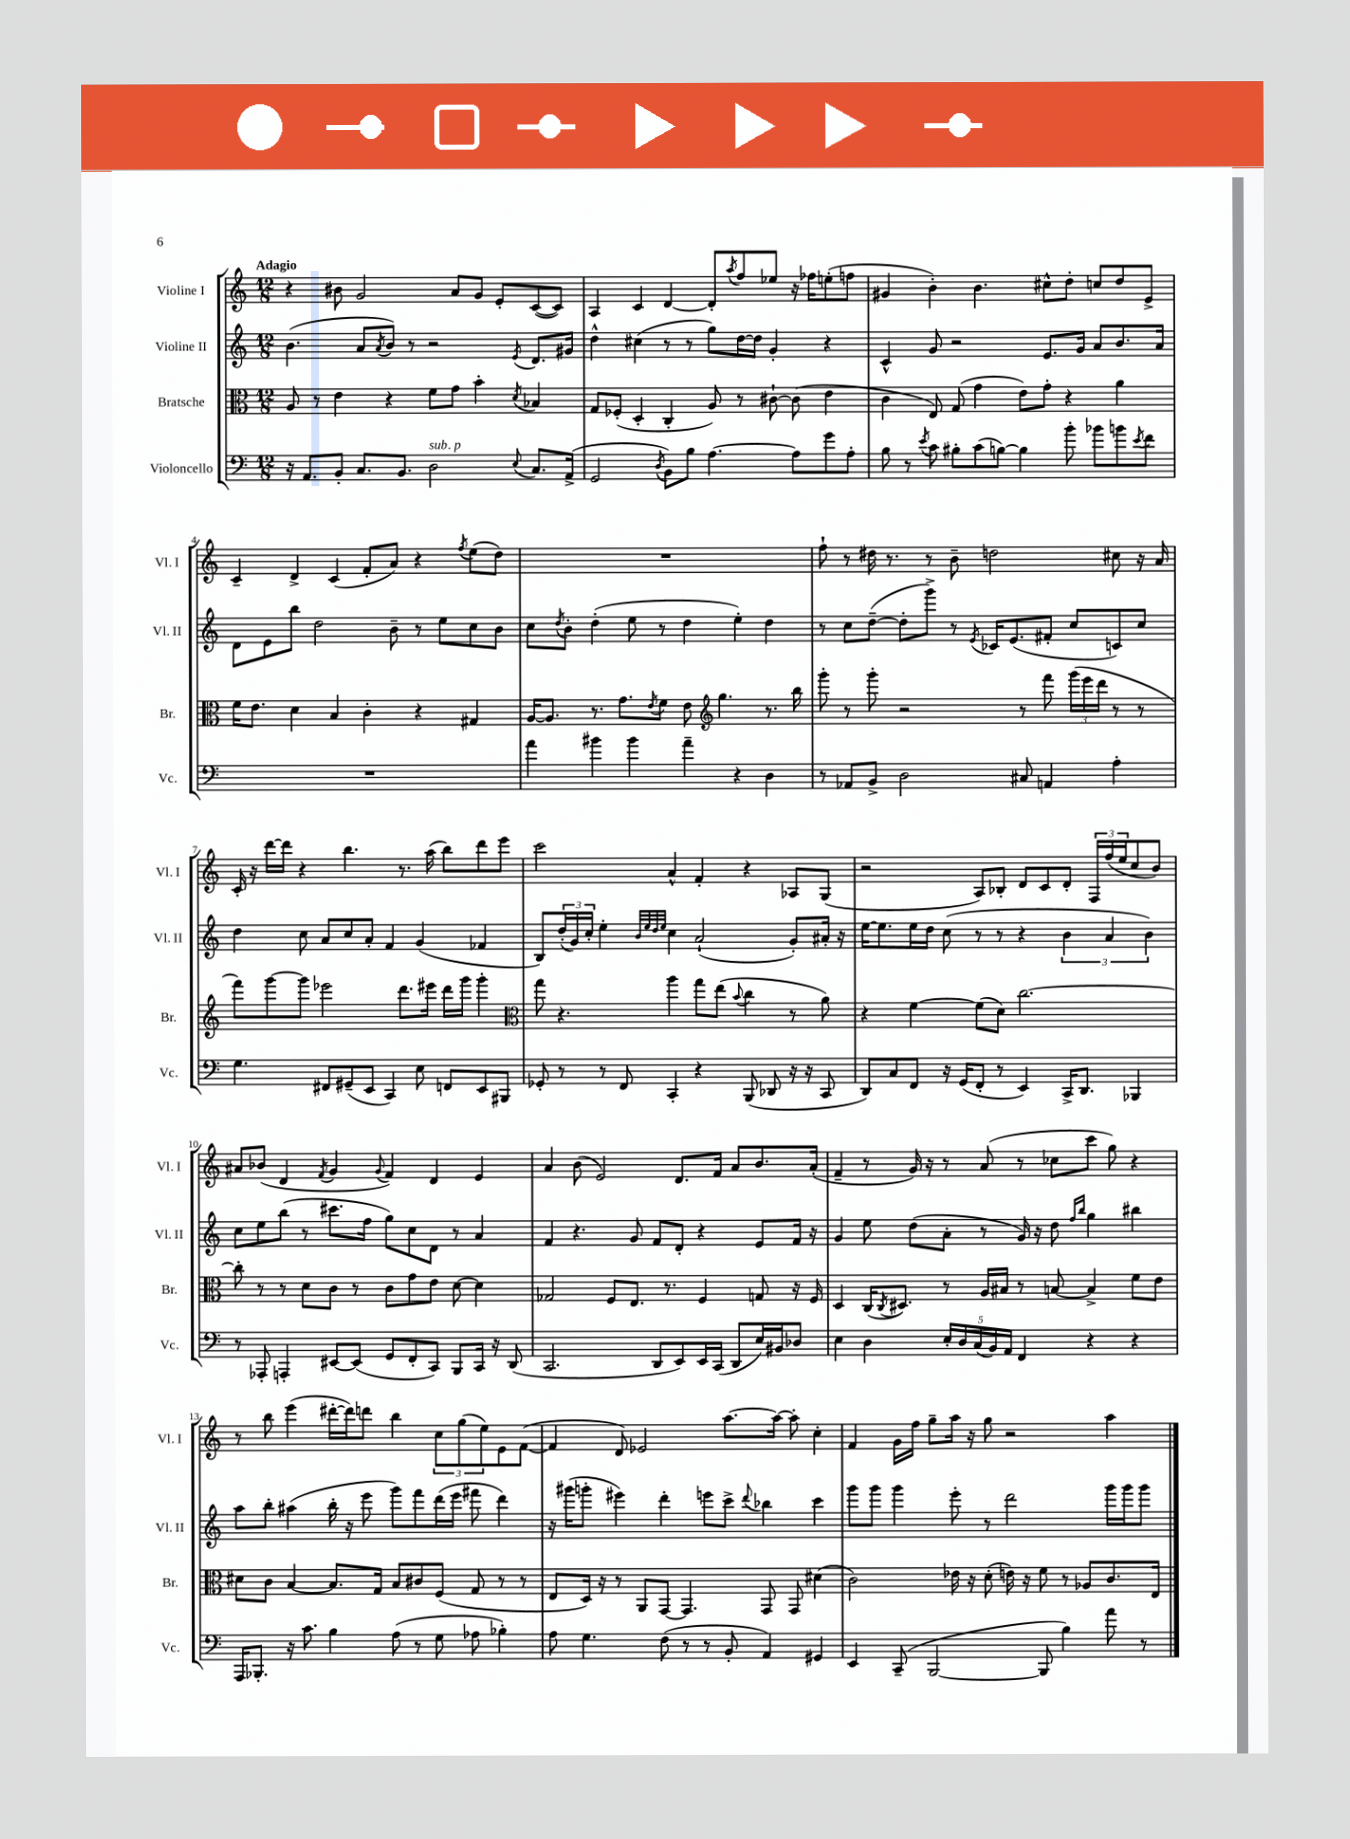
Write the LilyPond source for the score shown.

<<
\new StaffGroup <<
\new Staff = "s0" \with { instrumentName = "Violine I" shortInstrumentName = "Vl. I" } {
    \clef treble \key c \major \numericTimeSignature \time 12/8 \tempo "Adagio"
    r4 bis'8 g'2 a'8 g'8 e'8-. c'8~( c'8) |
    a4 c'4 d'4~ d'8-. \acciaccatura { a''8 } f''8 ees''8 r16 fes''16 e''8-.( f''8 |
    gis'4 b'4-.) b'4. cis''8-^ d''8-. c''8 d''8 e'8-> |
    c'4-- d'4-> c'4( f'8-. a'8) r4 \acciaccatura { f''8 } e''8( d''8) |
    R1. |
    f''8-! r8 dis''16 r8. r8 b'8-- d''2 cis''8 r16 a'16 |
    c'16-. r16 d'''16~ d'''16 r4 b''4. r8. a''16( b''8) d'''8 e'''8 |
    c'''2 a'4-^ f'4-. r4 aes8 g8( |
    r2 a8) bes8-. d'8 c'8 d'8-. \tuplet 3/2 { f16 f''16( e''16 } c''8 b'8) |
    ais'8 bes'8( d'4 \acciaccatura { f'8 } g'4 \appoggiatura { g'8 } f'4) d'4 e'4 |
    a'4 b'8( e'2) d'8. f'16 a'8 b'8. a'16-.( |
    f'4-- r8 g'16) r16 r8 a'8( r8 ces''8 c'''8 g''8) r4 |
    r8 b''8 e'''4( dis'''16~-. dis'''16) d'''8 b''4 \tuplet 3/2 { c''8 g''8( e''8) } e'8 f'8~( |
    f'4 d'8) ees'2 a''8.~ a''16~ a''8-. c''4-. |
    f'4 g'16 f''16 g''8-- a''16 r16 g''8 r2 a''4 \bar "|." |
}
\new Staff = "s1" \with { instrumentName = "Violine II" shortInstrumentName = "Vl. II" } {
    \clef treble \key c \major \numericTimeSignature \time 12/8
    b'4.( a'8 \acciaccatura { a'8 } b'8) r8 r2 \acciaccatura { e'8 } d'8. gis'16 |
    d''4-^ cis''4( r8 r8 g''8) d''16~ d''16 g'4-. r4 |
    c'4-^ g'8 r2 e'8. g'16 a'8 b'8. a'16 |
    d'8 e'8 b''8 d''2 b'8-- r8 e''8 c''8 b'8 |
    c''8 \acciaccatura { d''8 } b'8-. d''4-.( e''8 r8 d''4 e''4-.) d''4 |
    r8 c''8 d''8~--( d''8-. g'''8->) r8 \acciaccatura { e'8 } ces'16 e'8.( fis'8-. c''8 c'8) c''8 |
    d''4 c''8 a'8 c''8 a'8-. f'4 g'4( fes'4 |
    b8) \tuplet 3/2 { d''16-.( g'16) c''16-. } e''4-. \grace { b'32 e''32 d''32 e''32 } c''4 a'2-!( g'8-.) ais'16-. r16 |
    e''16~ e''8. e''16 d''16 c''8( r8 r8 r4 \tuplet 3/2 { b'4 a'4 b'4) } |
    c''8 e''8 b''8( r8 cis'''8. f''16 g''8) c''8 d'8 r8 a'4 |
    f'4 r4. g'8 f'8 d'8-. r4 e'8 f'16 r16 |
    g'4 e''8 d''8( a'8-. r8 g'16) r16 d''8 \grace { f''16 b''16 } g''4 bis''4 |
    a''8 b''8-. ais''4( b''16-. r16 e'''8 g'''8) f'''8 d'''16( e'''16 fis'''8 d'''4) |
    r16 gis'''16( g'''8-. eis'''4) d'''4-. e'''8 c'''8-> \appoggiatura { d'''8 } bes''4 c'''4 |
    g'''8 g'''8 g'''4 e'''8-. r8 d'''2 g'''16 g'''16 g'''8 \bar "|." |
}
\new Staff = "s2" \with { instrumentName = "Bratsche" shortInstrumentName = "Br." } {
    \clef alto \key c \major \numericTimeSignature \time 12/8
    a8 r8 e'4 r4 f'8 g'8 b'4-. \acciaccatura { d'8 } bes4 |
    g8 fes8-.( d4-. c4-. a8) r8 cis'8~-! cis'8( e'4 |
    c'4 e8) g8( g'4 e'8) g'8-. r4 a'4 |
    f'16 e'8. d'4 b4 c'4-. r4 gis4 |
    a16~ a8. r8. g'8. \acciaccatura { e'8 } f'8 e'8 \clef treble g''4. r8. b''16 |
    g'''8-. r8 g'''8-. r2 r8 f'''8 \tuplet 3/2 { g'''16( e'''16 d'''16 } r8 r8 |
    f'''8) g'''8~ g'''8 ees'''2 d'''8. eis'''16 d'''16 g'''16 g'''4-. |
    \clef alto g''8 r4. a''4 g''8 e''8( \appoggiatura { b'8 } c''4 r8 a'8) |
    r4 f'4~ f'8( d'8) c''2.~ |
    c''8-. r8 r8 d'8 c'8 r8 c'8 g'8 e'8 d'8~ d'4 |
    ges2 f8 e8. r8. f4 g8 r16 f16 |
    d4 c16( \acciaccatura { c8 } dis8.) r8 a16 bis16 r8 b8~ b4-> f'8 e'8 |
    dis'8 c'8 b4~ b8. g16 b8 cis'8 f8( g8 r8 r8 |
    e8 d16) r16 r8 a,8 g,8~ g,4. g,8 g,8 dis'4( |
    c'2) ees'16 r16 d'8-.( e'16) r16 f'8 r8 aes8 c'8. e16 \bar "|." |
}
\new Staff = "s3" \with { instrumentName = "Violoncello" shortInstrumentName = "Vc." } {
    \clef bass \key c \major \numericTimeSignature \time 12/8
    r16 a,8. b,8-. c8. b,8. d2^\markup { \italic "sub. p" } \appoggiatura { e8 } c8. a,16->( |
    g,2 \acciaccatura { d8 } b,8) b8 a4.~ a8 g'8 a8-. |
    b8 r8 \acciaccatura { e'8 } c'8 bis8-. c'8( b8~) b4 b'8-. bes'8 b'8 \acciaccatura { e'8 } f'8 |
    R1. |
    a'4 bis'4 bis'4 a'4-- r4 d4 |
    r8 aes,8 b,8-> d2 cis8 a,4 a4-. |
    g4. fis,8 gis,8--( e,8 c,4) e8 f,8 e,8 bis,,8 |
    ges,8-. r8 r8 f,8 c,4-. r4 b,,8( des,8 r16 r16 c,8 |
    d,8) c8 f,8 r16 g,16( f,8-. r8 e,4) c,16-> d,8. bes,,4 |
    r8 aes,,8-. a,,4-. eis,8~ eis,8( g,8 f,8-. c,8) b,,8 c,16 r16 d,8( |
    c,2. d,8 e,8) e,16 c,16( d,8 e16) bis,16 des8 |
    e4 d4 \tuplet 5/4 { e16-. d16 c16( b,16) a,16 } f,4 r4 r4 |
    a,,16 bes,,8.-. r16 c'8. b4 a8( r8 g8 aes8 bes4-.) |
    a8 g4. f8( r8 r8 b,8-. a,4) gis,4 |
    e,4 c,8--( b,,2~ b,,8 b4) a'8 r8 \bar "|." |
}
>>
>>
